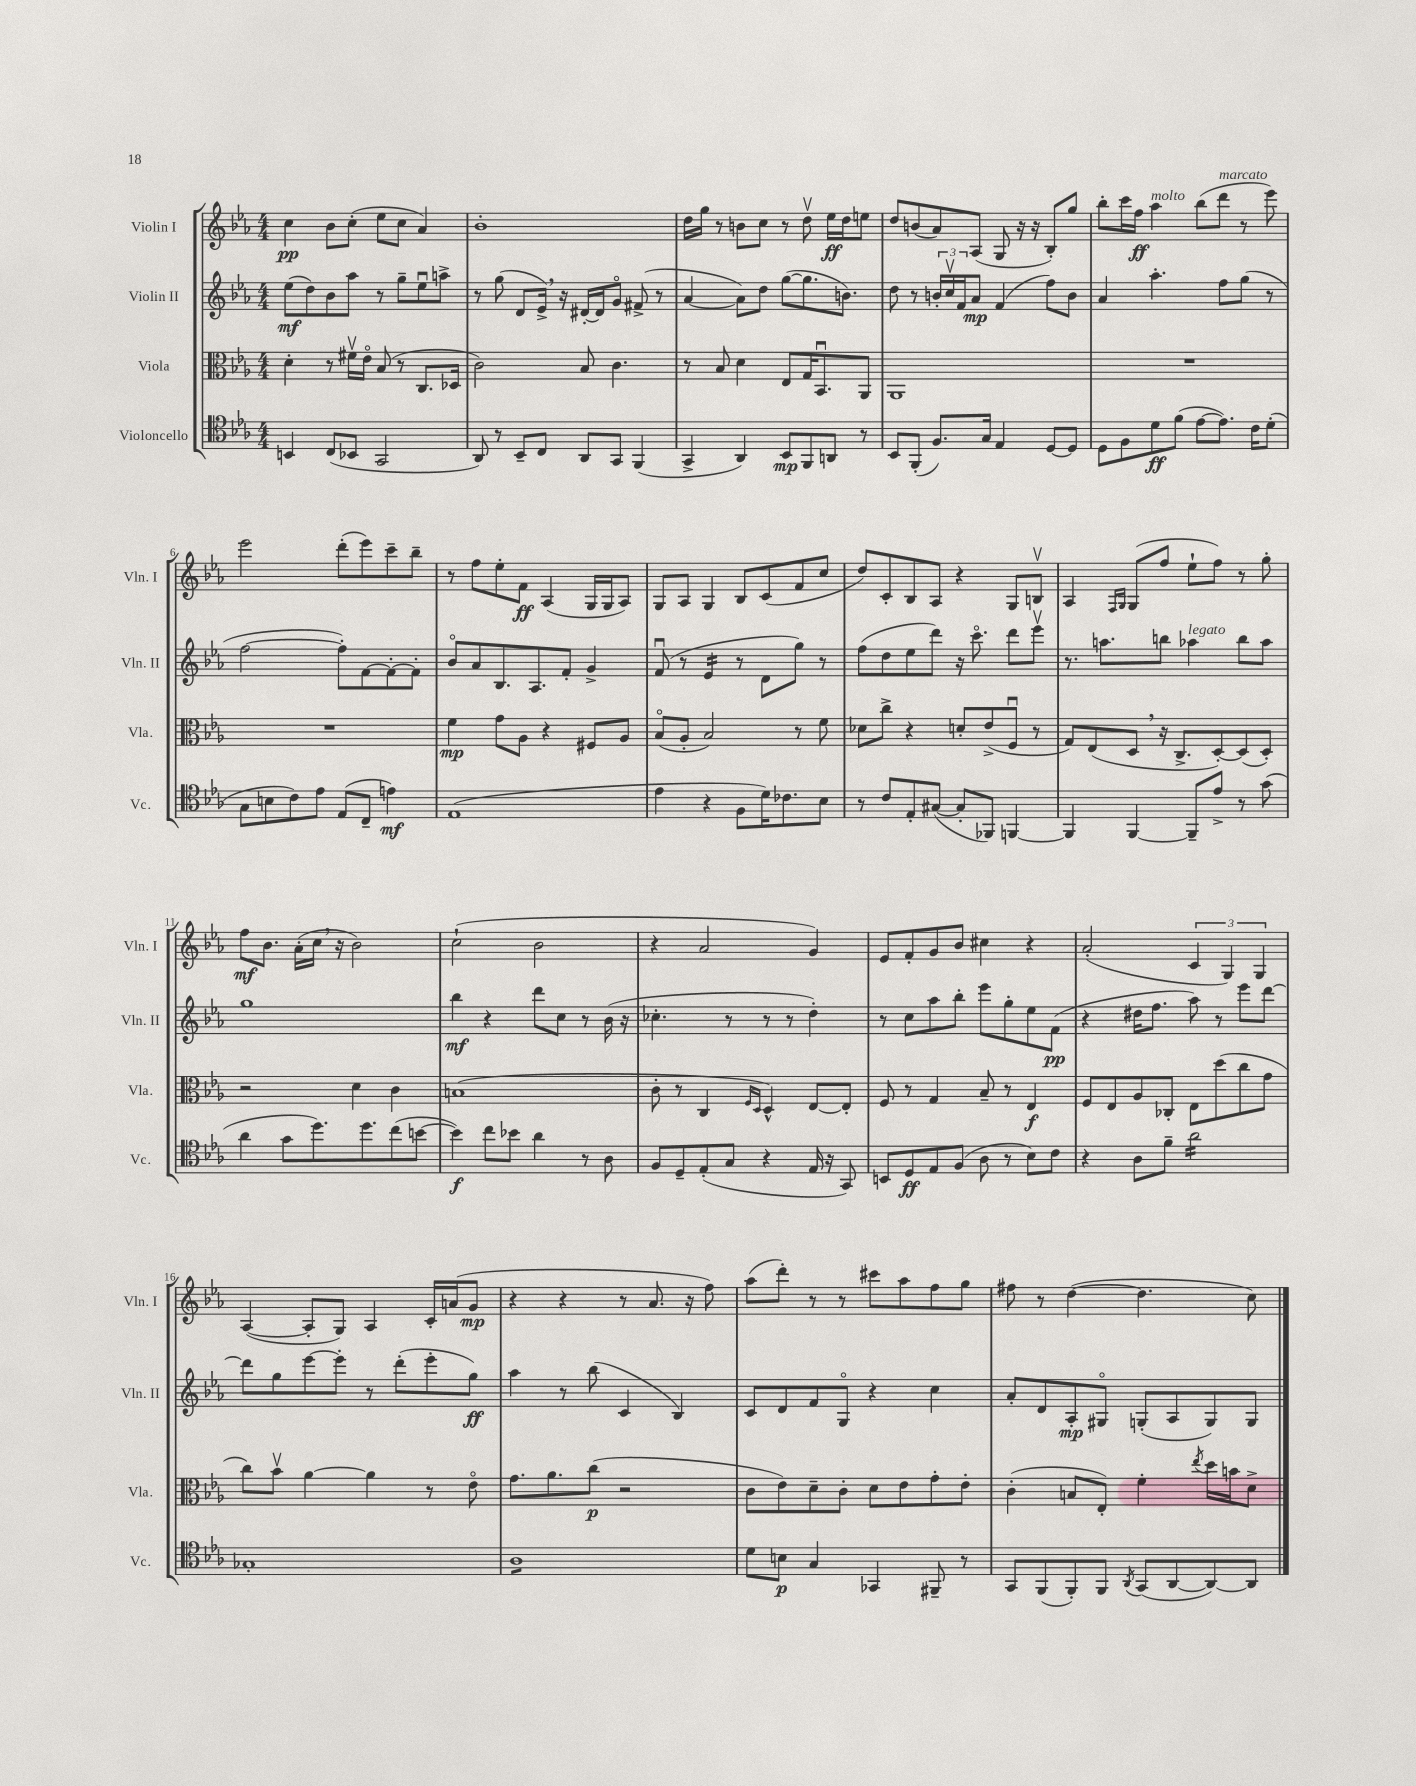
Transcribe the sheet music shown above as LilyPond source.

<<
\new StaffGroup <<
\new Staff = "s0" \with { instrumentName = "Violin I" shortInstrumentName = "Vln. I" } {
    \clef treble \key ees \major \numericTimeSignature \time 4/4
    c''4\pp bes'8 c''8-.( ees''8 c''8 aes'4) |
    bes'1-. |
    d''16 g''16 r8 b'8 c''8 r8 d''8\upbow ees''16\ff d''16 e''8 |
    d''8 b'8( aes'8) aes8( g8 r16 r16 bes8-.) g''8 |
    bes''8-. c'''16 f''16\ff aes''4^\markup { \italic "molto" } bes''8( d'''8^\markup { \italic "marcato" } r8 ees'''8) |
    ees'''2 d'''8-.( ees'''8) c'''8-- bes''8-- |
    r8 f''8 ees''8-. f'8\ff aes4( g16 g16 aes8) |
    g8 aes8 g4 bes8 c'8( f'8 c''8 |
    d''8) c'8-. bes8 aes8 r4 g8 b8\upbow |
    aes4 \grace { f16 g16 } g8( f''8 ees''8-! f''8) r8 g''8-. |
    f''8\mf bes'8. aes'16-.( c''16 \breathe r16 bes'2) |
    c''2-!( bes'2 |
    r4 aes'2 g'4) |
    ees'8 f'8-. g'8 bes'8 cis''4 r4 |
    aes'2-.( \tuplet 3/2 { c'4 g4) g4 } |
    aes4~( aes8-. g8) aes4 c'16-. a'16( g'8\mp |
    r4 r4 r8 aes'8. r16 f''8) |
    aes''8( d'''8-.) r8 r8 cis'''8 aes''8 f''8 g''8 |
    fis''8 r8 d''4~( d''4. c''8) \bar "|." |
}
\new Staff = "s1" \with { instrumentName = "Violin II" shortInstrumentName = "Vln. II" } {
    \clef treble \key ees \major \numericTimeSignature \time 4/4
    ees''8\mf( d''8) bes'8 aes''8 r8 g''8-- ees''8\downbow a''8-> |
    r8 g''8( d'8 ees'16->) \breathe r16 dis'16~-. dis'16 g'8\flageolet fis'8->( r8 |
    aes'4~ aes'8) d''8 g''8~( g''8. b'8.) |
    d''8 r8 \tuplet 3/2 { b'16-. c''16\upbow f'16 } aes'8\mp f'4( f''8) b'8 |
    aes'4 aes''4.-. f''8 g''8( r8 |
    f''2~ f''8-.) f'8~ f'8~-. f'8-. |
    bes'8\flageolet aes'8 bes8. aes8. f'8-. g'4-> |
    f'8\downbow( r8 ees'4:16 r8 d'8 g''8) r8 |
    f''8( d''8 ees''8 d'''8) r16 c'''8.\flageolet d'''8 ees'''8\upbow |
    r8. a''8. b''8 aes''4^\markup { \italic "legato" } b''8 aes''8 |
    g''1 |
    bes''4\mf r4 d'''8 c''8 r8 bes'16( r16 |
    ces''4.-. r8 r8 r8 d''4-.) |
    r8 c''8 aes''8 bes''8-. ees'''8 g''8-. ees''8 f'8\pp( |
    r4 dis''16 f''8. aes''8) r8 ees'''8 d'''8~ |
    d'''8 g''8 ees'''8~ ees'''8-. r8 d'''8-.( ees'''8-. g''8\ff) |
    aes''4 r8 bes''8( c'4 bes4) |
    c'8 d'8 f'8 g8\flageolet r4 c''4 |
    aes'8-. d'8 aes8-.\mp gis8\flageolet g8-.( aes8 g8) g8 \bar "|." |
}
\new Staff = "s2" \with { instrumentName = "Viola" shortInstrumentName = "Vla." } {
    \clef alto \key ees \major \numericTimeSignature \time 4/4
    d'4-. r8 fis'16\upbow ees'16\flageolet bes8( r8 c8. des16 |
    c'2) bes8 c'4. |
    r8 bes8 d'4 ees8 g16 bes,8.\downbow aes,8 |
    aes,1 |
    R1 |
    R1 |
    f'4\mp g'8 aes8 r4 fis8 aes8 |
    bes8\flageolet( aes8-. bes2) r8 f'8 |
    des'8 c''8-> r4 d'8-. ees'8->( f8\downbow r8 |
    g8) ees8( d8 \breathe r16 c8.-> d8~-.) d8( d8-.) |
    r2 d'4 c'4 |
    b1( |
    c'8-. r8 c4 \grace { f16 d16 } d4-^) ees8~ ees8-. |
    f8 r8 g4 bes8-- r8 ees4\f |
    f8 ees8 aes8 ces8-. ees8 d''8( c''8 g'8 |
    c''8) bes'8\upbow aes'4~ aes'4 r8 ees'8\flageolet |
    g'8. aes'8. c''8\p( r2 |
    c'8 ees'8) d'8-- c'8-. d'8 ees'8 g'8-. ees'8-. |
    c'4-.( b8 ees8-.) f'4-. \acciaccatura { ees''8 } d''16 b'16 d'8-> \bar "|." |
}
\new Staff = "s3" \with { instrumentName = "Violoncello" shortInstrumentName = "Vc." } {
    \clef tenor \key ees \major \numericTimeSignature \time 4/4
    b,4 c8( bes,8 g,2 |
    aes,8) r8 bes,8-- c8 aes,8 g,8 f,4( |
    g,4-> aes,4) bes,8\mp f,8 a,8 r8 |
    bes,8 f,8-.( f8.) g16 ees4 d8~ d8 |
    d8 f8 d'8\ff f'8( ees'8~ ees'8.) c'16 d'8-.( |
    g8 b8 c'8) ees'8 ees8( c8-- e'4\mf) |
    ees1( |
    ees'4 r4 f8 d'16) ces'8. bes8 |
    r8 c'8 ees8-. gis8~( gis8-. fes,8) f,4~ |
    f,4 f,4~ f,8-- ees'8-> r8 g'8( |
    aes'4 g'8 d''8.) d''8. c''8( b'8~ |
    b'4\f) c''8 bes'8 aes'4 r8 aes8 |
    f8 d8-- ees8-.( g8 r4 ees16 r16 g,8) |
    b,8 d8\ff ees8 f8( aes8 r8 bes8) c'8 |
    r4 aes8 f'8-- aes'2:16 |
    ges1-. |
    aes1:8 |
    d'8 b8\p g4 ges,4 fis,8-- r8 |
    g,8 f,8( f,8-.) f,8 \acciaccatura { aes,8 } g,8( aes,8~ aes,8~) aes,8 \bar "|." |
}
>>
>>
